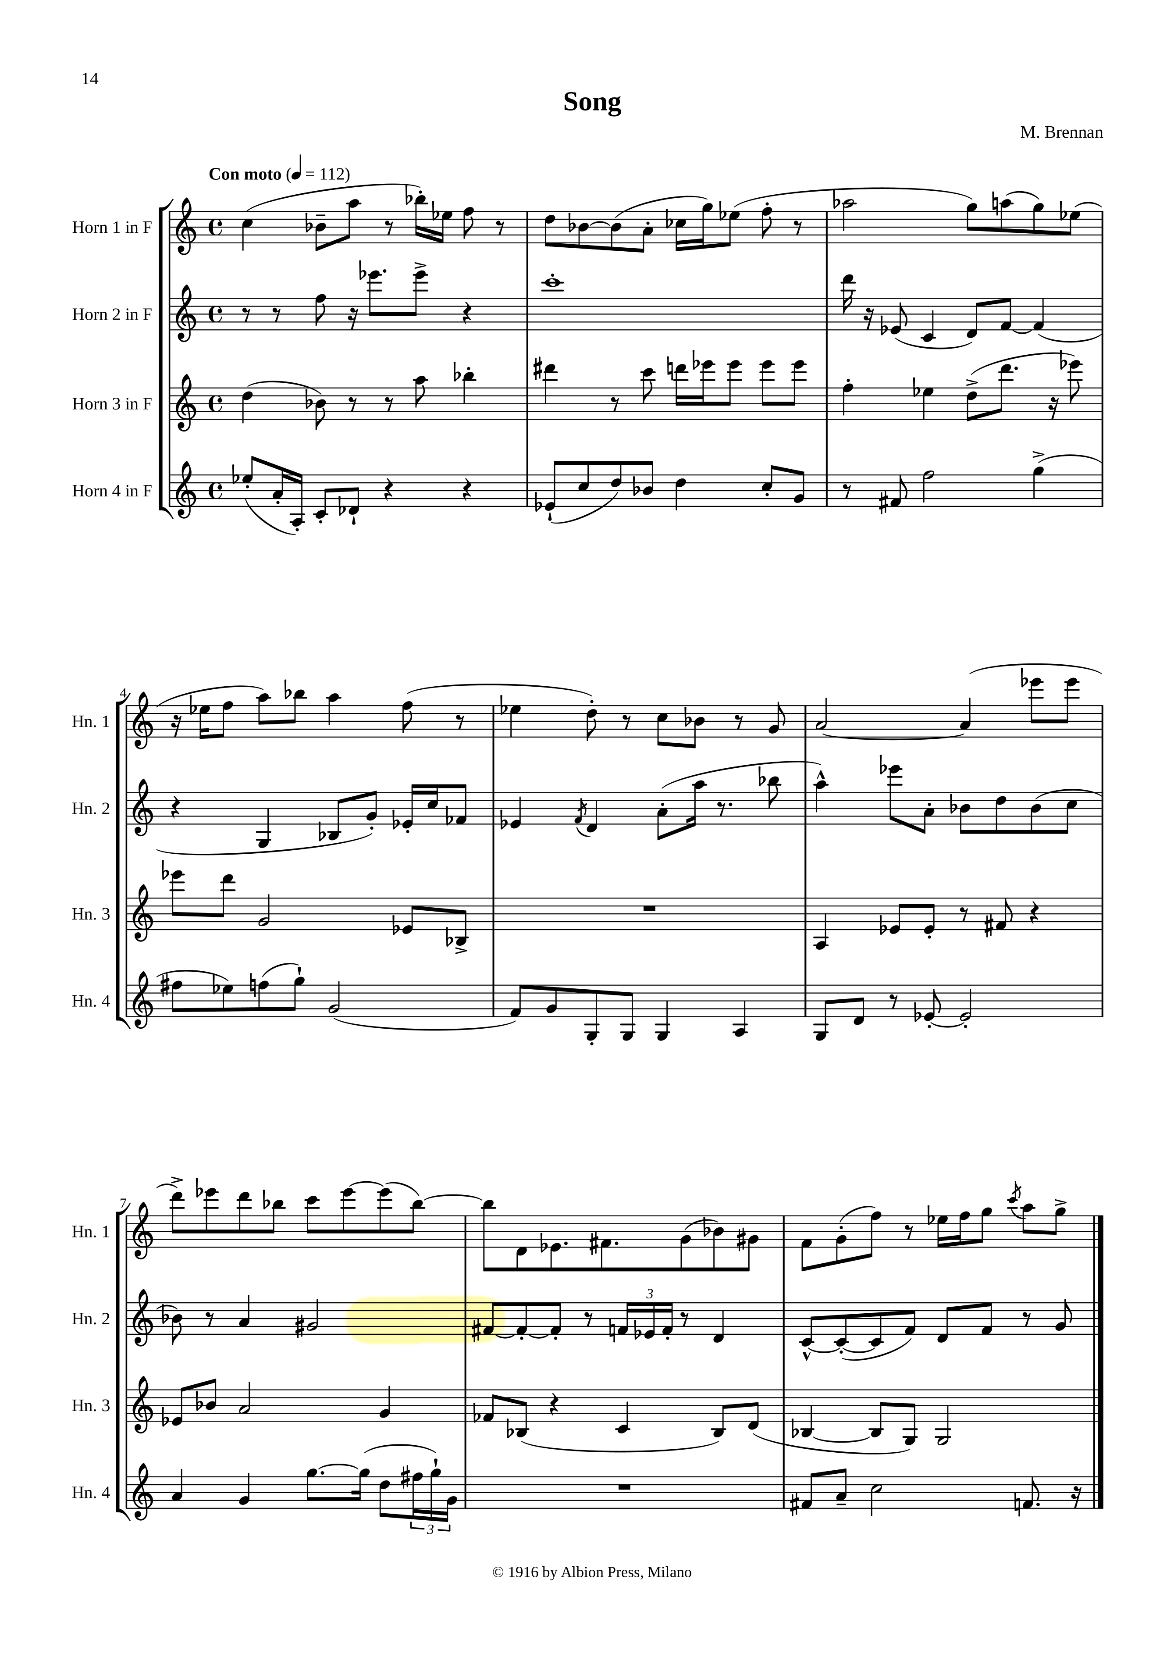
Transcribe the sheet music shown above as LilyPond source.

\header { title = "Song" composer = "M. Brennan" }
<<
\new StaffGroup <<
\new Staff = "s0" \with { instrumentName = "Horn 1 in F" shortInstrumentName = "Hn. 1" } {
    \clef treble \key c \major \defaultTimeSignature \time 4/4 \tempo "Con moto" 4 = 112
    c''4( bes'8-- a''8 r8 bes''16-.) ees''16 f''8 r8 |
    d''8 bes'8~ bes'8( a'8-. ces''16 g''16) ees''8( f''8-. r8 |
    aes''2 g''8) a''8( g''8) ees''8( |
    r16 ees''16 f''8 a''8) bes''8 a''4 f''8( r8 |
    ees''4 d''8-.) r8 c''8 bes'8 r8 g'8 |
    a'2~ a'4( ees'''8 ees'''8 |
    d'''8->) ees'''8 d'''8 bes''8 c'''8 ees'''8~ ees'''8( bes''8~) |
    bes''8 d'8 ees'8. fis'8. g'8( bes'8) gis'8 |
    f'8 g'8-.( f''8) r8 ees''16 f''16 g''8 \acciaccatura { c'''8 } a''8 g''8-> \bar "|." |
}
\new Staff = "s1" \with { instrumentName = "Horn 2 in F" shortInstrumentName = "Hn. 2" } {
    \clef treble \key c \major \defaultTimeSignature \time 4/4
    r8 r8 f''8 r16 ees'''8. ees'''8-> r4 |
    c'''1-. |
    d'''16 r16 ees'8( c'4 d'8) f'8~ f'4( |
    r4 g4 bes8 g'8-.) ees'16-. c''16 fes'8 |
    ees'4 \acciaccatura { f'8 } d'4 a'8-.( a''16 r8. bes''8 |
    a''4-^) ees'''8 a'8-. bes'8 d''8 bes'8( c''8 |
    bes'8) r8 a'4 gis'2 |
    fis'8~ fis'8~-. fis'8-. r8 \tuplet 3/2 { f'16 ees'16 f'16-. } r8 d'4 |
    c'8~-^ c'8~-.( c'8 f'8) d'8 f'8 r8 g'8 \bar "|." |
}
\new Staff = "s2" \with { instrumentName = "Horn 3 in F" shortInstrumentName = "Hn. 3" } {
    \clef treble \key c \major \defaultTimeSignature \time 4/4
    d''4( bes'8) r8 r8 a''8 bes''4-. |
    dis'''4 r8 c'''8 d'''16 ees'''16 ees'''8 ees'''8 ees'''8 |
    f''4-. ees''4 d''8->( d'''8. r16 ees'''8) |
    ees'''8 d'''8 g'2 ees'8 bes8-> |
    R1 |
    a4 ees'8 ees'8-. r8 fis'8 r4 |
    ees'8 bes'8 a'2 g'4 |
    fes'8 bes8( r4 c'4 bes8) d'8( |
    bes4~ bes8 g8) g2 \bar "|." |
}
\new Staff = "s3" \with { instrumentName = "Horn 4 in F" shortInstrumentName = "Hn. 4" } {
    \clef treble \key c \major \defaultTimeSignature \time 4/4
    ees''8-.( a'16-. a16-.) c'8-. des'8-! r4 r4 |
    ees'8-!( c''8 d''8) bes'8 d''4 c''8-. g'8 |
    r8 fis'8 f''2 g''4->( |
    fis''8 ees''8) f''8( g''8-!) g'2( |
    f'8) g'8 g8-. g8 g4 a4 |
    g8 d'8 r8 ees'8~-. ees'2-. |
    a'4 g'4 g''8.~ g''16( d''8 \tuplet 3/2 { fis''16 g''16-!) g'16 } |
    R1 |
    fis'8 a'8-- c''2 f'8. r16 \bar "|." |
}
>>
>>
